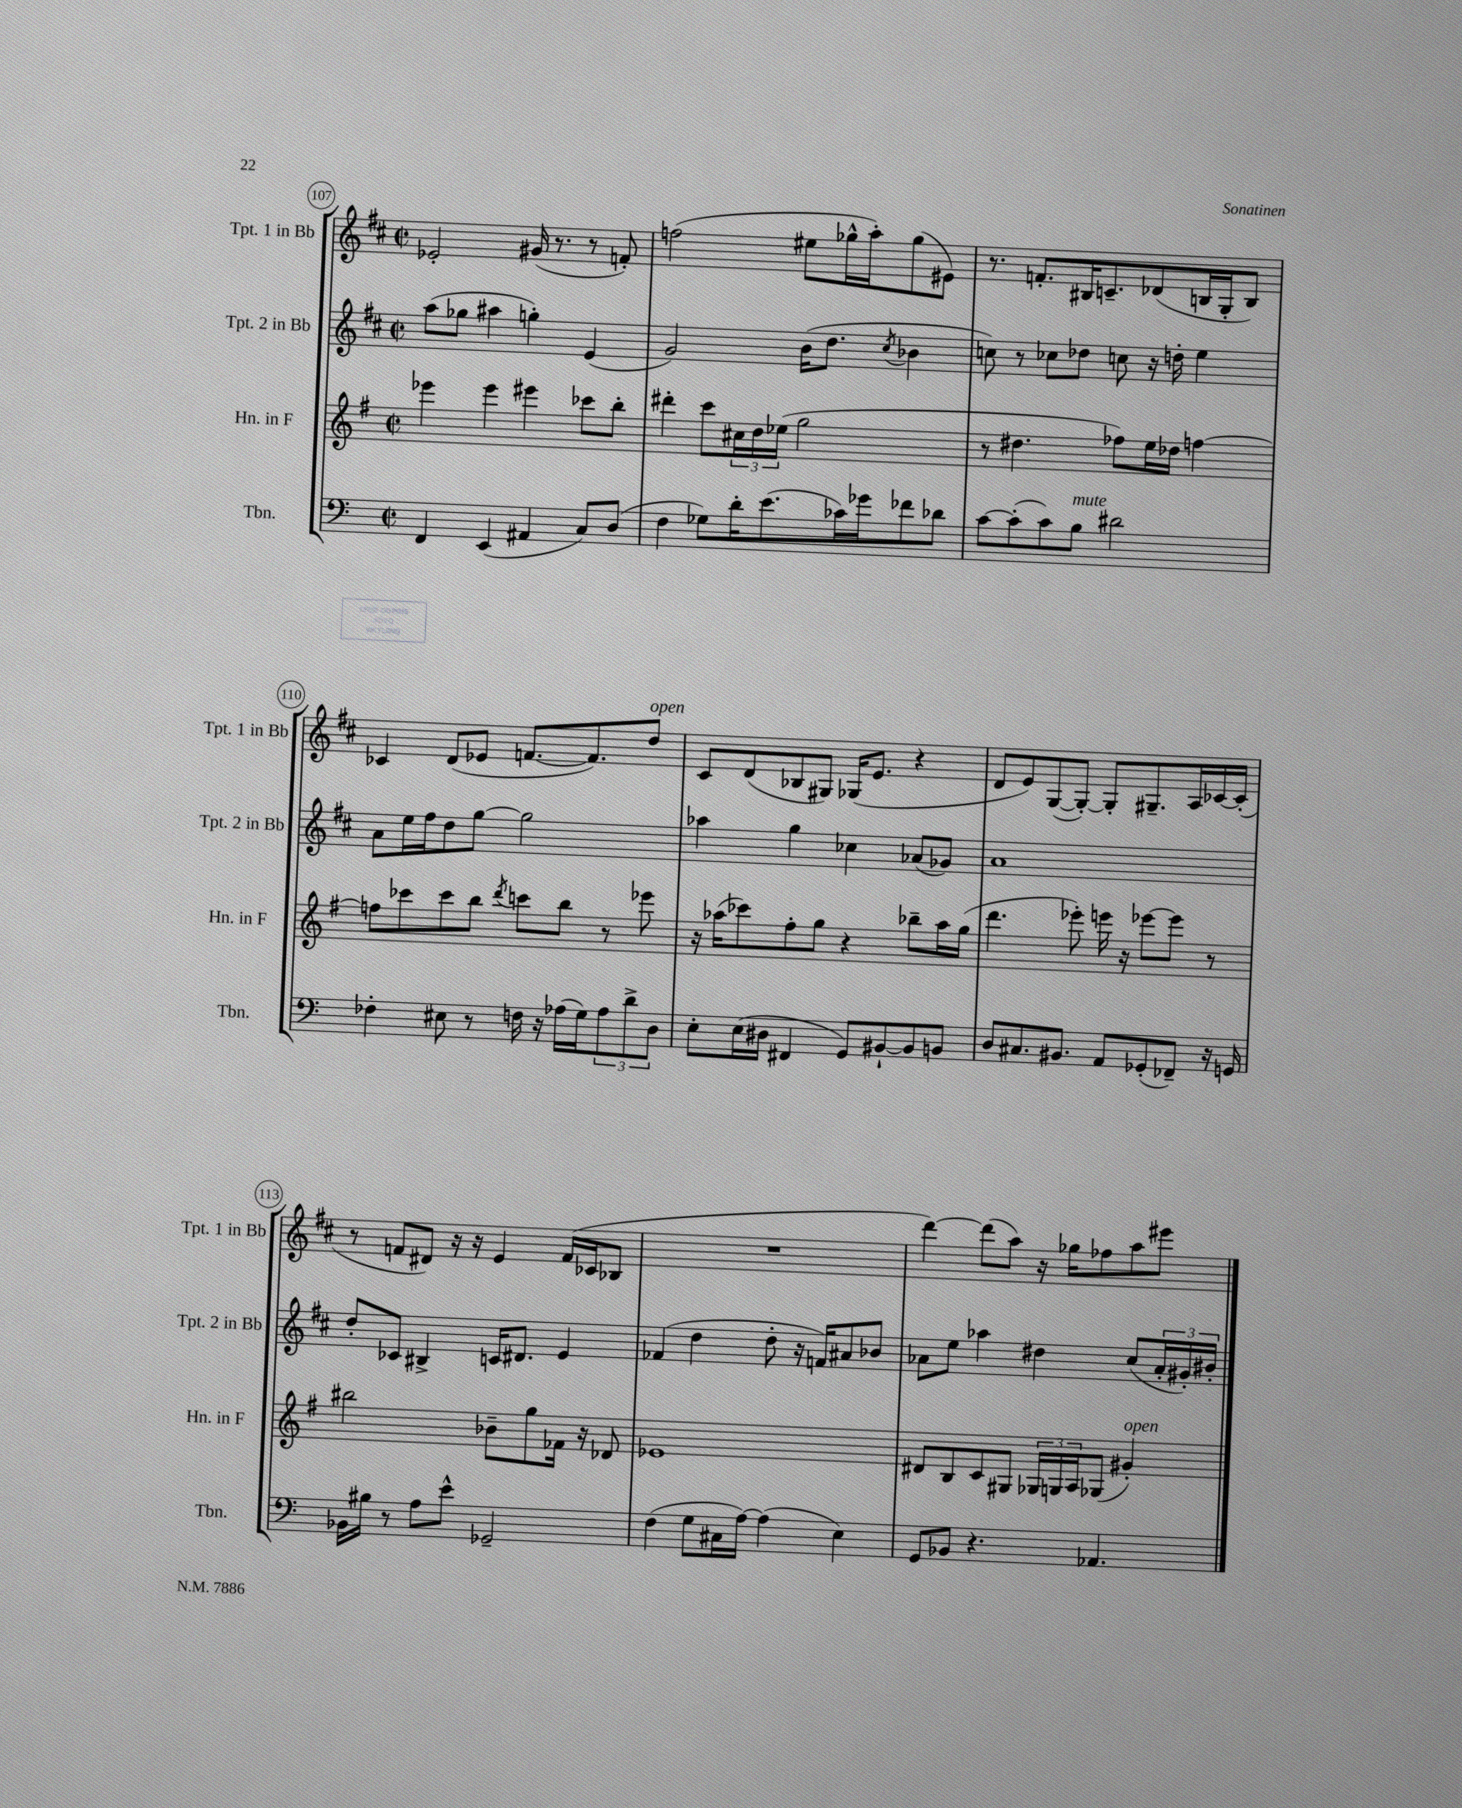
<<
\new StaffGroup <<
\new Staff = "s0" \with { instrumentName = "Tpt. 1 in Bb" shortInstrumentName = "Tpt. 1 in Bb" } {
    \clef treble \key d \major \defaultTimeSignature \time 2/2
    ees'2-. gis'16( r8. r8 f'8-.) |
    f''2( eis''8 ges''16-^ a''16-.) ges''8( eis'8) |
    r8. f'8.-. bis16 c'8.-- des'8( b16 g16-. b8) |
    ces'4 d'8( ees'8 f'8.~ f'8.) d''8^\markup { \italic "open" } |
    cis'8 d'8( bes8 gis8) ges16( e'8. r4 |
    d'8 e'8) g8~( g8~-.) g8-. gis8.-- a16 ces'16~ ces'16-.( |
    r8 f'8 dis'8) r16 r16 e'4 f'16( ces'16 bes8 |
    R1 |
    d'''4~) d'''8( a''8) r16 ges''16 fes''8 a''8 eis'''8 \bar "|." |
}
\new Staff = "s1" \with { instrumentName = "Tpt. 2 in Bb" shortInstrumentName = "Tpt. 2 in Bb" } {
    \clef treble \key d \major \defaultTimeSignature \time 2/2
    a''8( ges''8 ais''4 g''4-.) e'4( |
    g'2) b'16( d''8. \acciaccatura { cis''8 } bes'4 |
    c''8) r8 ces''8 des''8 c''8 r16 d''16-. e''4 |
    a'8 e''16 fis''16 d''8 g''8~ g''2 |
    aes''4 g''4 ces''4 aes'8( ges'8) |
    a'1 |
    d''8-. ces'8 bis4-> c'16 dis'8. e'4 |
    fes'4( d''4 d''8-. r16 f'16) ais'8 bes'8 |
    aes'8 e''8 aes''4 dis''4 cis''8( \tuplet 3/2 { aes'16-. gis'16-.) bis'16-. } \bar "|." |
}
\new Staff = "s2" \with { instrumentName = "Hn. in F" shortInstrumentName = "Hn. in F" } {
    \clef treble \key g \major \defaultTimeSignature \time 2/2
    ees'''4 ees'''4 eis'''4 ces'''8 b''8-. |
    dis'''4-. c'''8 \tuplet 3/2 { cis''16 d''16 ees''16( } g''2 |
    r8 dis''4. fes''8) e''16 des''16 f''4~ |
    f''8 ces'''8 ces'''8 b''8 \acciaccatura { d'''8 } c'''8 b''8 r8 ees'''8 |
    r16 aes''16( ces'''8) fis''8-. g''8 r4 bes''8-- aes''16 g''16( |
    d'''4. ees'''8-.) e'''16 r16 ees'''8~ ees'''8 r8 |
    bis''2 bes'8-- g''8 fes'16 r16 des'8 |
    ees'1 |
    dis'8 b8 c'8 gis8 \tuplet 3/2 { ges16 g16 a16 } ges8( gis'4-.^\markup { \italic "open" }) \bar "|." |
}
\new Staff = "s3" \with { instrumentName = "Tbn." shortInstrumentName = "Tbn." } {
    \clef bass \key c \major \defaultTimeSignature \time 2/2
    f,4 e,4( ais,4 c8) d8( |
    f4 ges8) d'16-. e'8.( ces'16) ges'16 fes'8 des'8 |
    c'8~ c'8-.( c'8) b8^\markup { \italic "mute" } dis'2 |
    fes4-. eis8 r8 f16 r16 aes16( g16) \tuplet 3/2 { aes8 d'8-> d8 } |
    e8-. e16( dis16 fis,4 g,8) bis,8~-! bis,8 b,8 |
    d8 cis8. bis,8. a,8 ges,8-.( fes,8--) r16 g,16 |
    bes,16 bis16 r8 a8 e'8-^ ges,2-- |
    f4( g8 cis16 a16~) a4( e4) |
    g,8 bes,8 r4. aes,4. \bar "|." |
}
>>
>>
\layout { \context { \Score currentBarNumber = #107 \override BarNumber.stencil = #(make-stencil-circler 0.1 0.3 ly:text-interface::print) } }
